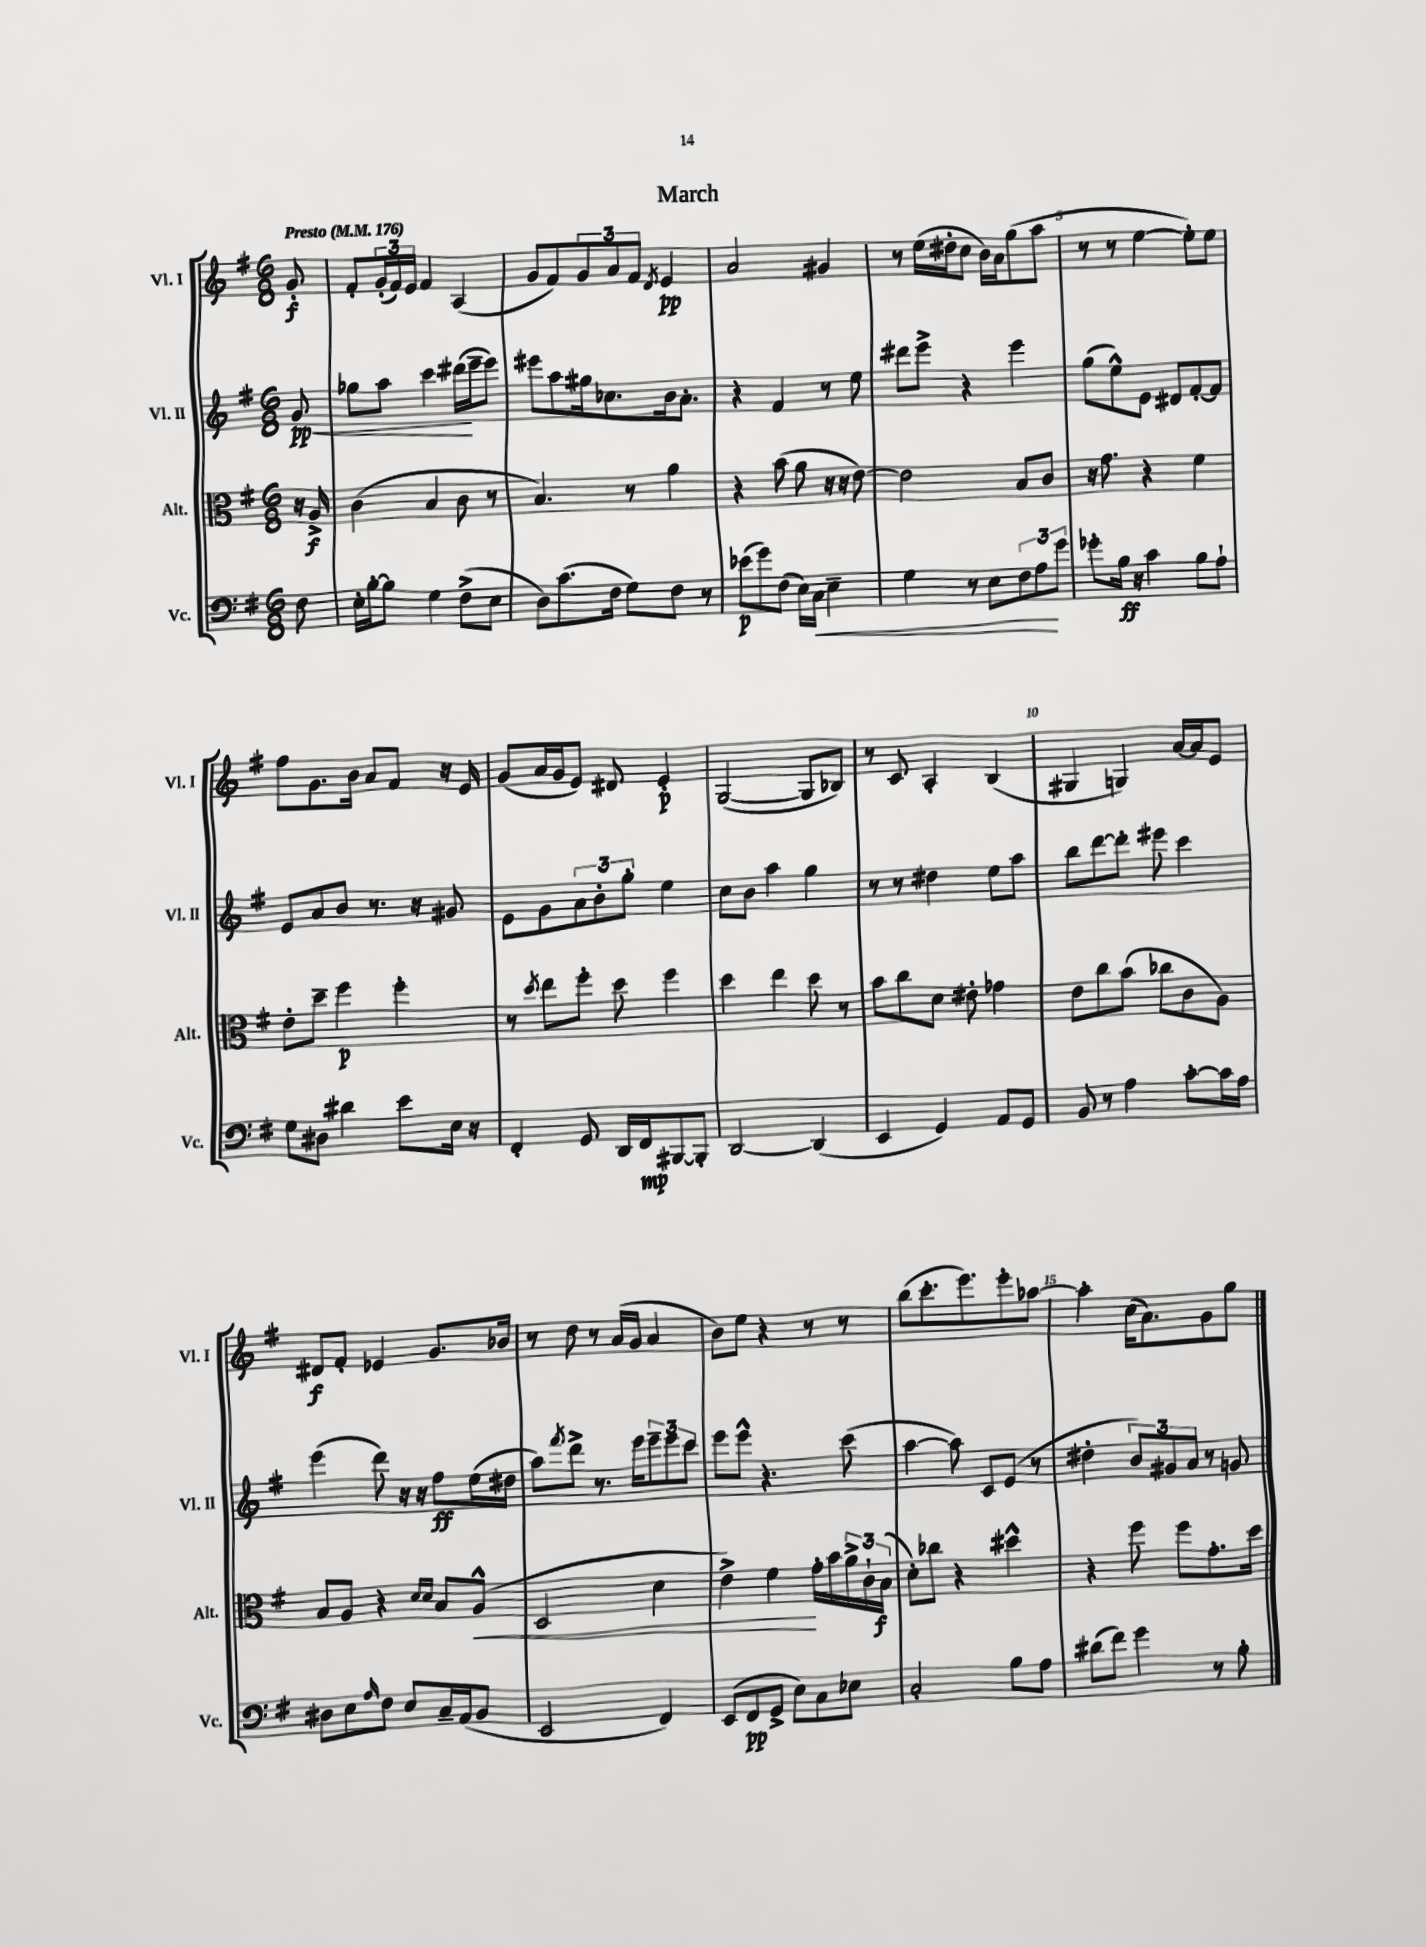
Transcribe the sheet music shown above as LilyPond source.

\header { title = "March" }
<<
\new StaffGroup <<
\new Staff = "s0" \with { instrumentName = "Vl. I" shortInstrumentName = "Vl. I" } {
    \clef treble \key g \major \numericTimeSignature \time 6/8 \partial 8 \tempo "Presto" 4 = 176
    g'8-.\f |
    fis'8-. \tuplet 3/2 { g'16-.( fis'16) e'16 } fis'4 a4( |
    g'8 fis'8) \tuplet 3/2 { g'8 a'8 fis'8 } \acciaccatura { d'8 } e'4\pp |
    a'2 gis'4 |
    r8 e''16( dis''16-. c''8 b'16) a'16 g''8( a''8 |
    r8 r8 e''4~ e''8-.) e''8 |
    fis''8 g'8. b'16 a'8 fis'8 r16 e'16 |
    g'8( a'16 g'16 e'8) dis'8 e'4-.\p |
    g2~( g8 bes8) |
    r8 c'8 a4-. b4( |
    gis4 g4) a'16~ a'16 e'8 |
    dis'8\f fis'8-. ees'4 g'8. bes'16 |
    r8 d''8 r8 a'16( g'16 a'4 |
    b'8) e''8 r4 r8 r8 |
    b''8( c'''8.-. e'''8.) e'''8-. aes''8~ |
    aes''4-. c''16( a'8.) g'8 g''8 \bar "|." |
}
\new Staff = "s1" \with { instrumentName = "Vl. II" shortInstrumentName = "Vl. II" } {
    \clef treble \key g \major \numericTimeSignature \time 6/8 \partial 8
    g'8\pp\< |
    ges''8 a''8 c'''4 dis'''16\!( e'''16-- e'''8) |
    eis'''8 a''8 gis''16 ces''8. b'16 a'8.-. |
    r4 fis'4 r8 e''8 |
    dis'''8 e'''8-> r4 e'''4 |
    g''8( e''8-^) e'8 dis'8 fis'8~-. fis'8 |
    e'8 a'8 b'8 r8. r16 gis'8 |
    e'8 g'8 \tuplet 3/2 { a'8 b'8-. g''8-. } e''4 |
    c''8 b'8 a''4 g''4 |
    r8 r8 dis''4 e''8 a''8 |
    b''8 d'''8~ d'''8-. eis'''8 c'''4 |
    e'''4( d'''8) r16 r16 fis''8\ff e''16( dis''16 |
    a''8) \acciaccatura { fis'''8 } d'''8-> r8. e'''16 \tuplet 3/2 { e'''8-- e'''8 c'''8 } |
    e'''8 e'''8-^ r4. c'''8( |
    a''4~ a''8) c'8 e'8( r8 |
    dis''4-. \tuplet 3/2 { b'8) gis'8 a'8 } r8 g'8 \bar "|." |
}
\new Staff = "s2" \with { instrumentName = "Alt." shortInstrumentName = "Alt." } {
    \clef alto \key g \major \numericTimeSignature \time 6/8 \partial 8
    r16 a16->\f |
    c'4( b4 c'8 r8 |
    b4.) r8 a'4 |
    r4 b'8( a'8 r16 r16 e'8~) |
    e'2 b8 c'8 |
    r16 g'8. r4 fis'4 |
    e'8-. d''8-- fis''4\p fis''4-. |
    r8 \acciaccatura { d''8 } e''8 fis''8-. d''8 fis''4 |
    d''4 e''4 d''8 r8 |
    b'8 c''8 d'8 eis'8-. ges'4 |
    e'8 c''8 b'8( ces''8 c'8 a8) |
    b8 a8 r4 \grace { d'16 d'16 } b8 a8-^\<( |
    d2 d'4 |
    e'4->) fis'4\! g'16-. b'16 \tuplet 3/2 { a'16-> c'16-! b16\f( } |
    d'8-.) ces''8 r4 dis''4-^ |
    r4 fis''8 fis''8 g'8.-. d''16 \bar "|." |
}
\new Staff = "s3" \with { instrumentName = "Vc." shortInstrumentName = "Vc." } {
    \clef bass \key g \major \numericTimeSignature \time 6/8 \partial 8
    fis8 |
    e16-. b16~-. b8 g4 fis8->( e8 |
    d8) c'8.( fis16 g8) fis8 r8 |
    ees'8\p( g'8) fis8( e16) c16\< e4-- |
    g4 r8 e8 \tuplet 3/2 { fis8 a8\! g'8 } |
    ges'8-. b16\ff r16 c'4 b8 a8-! |
    g8 dis8 dis'4 e'8 e16 r16 |
    fis,4-. g,8 d,16 fis,16\mp bis,,8~ bis,,8-. |
    d,2~ d,4( |
    e,4 g,4) a,8 g,8 |
    b,8 r8 a4 c'8~-. c'16 a16 |
    dis8 e8 \grace { a16 } fis8 e8 c16-- a,16( b,8 |
    e,2 fis,4) |
    e,8( fis,8\pp g,8-> e8) c8 ees8 |
    c2-. b8 a8 |
    dis'8( fis'8) g'4 r8 b8-. \bar "|." |
}
>>
>>
\layout { \context { \Score \override BarNumber.break-visibility = ##(#f #t #t) barNumberVisibility = #(every-nth-bar-number-visible 5) } }
